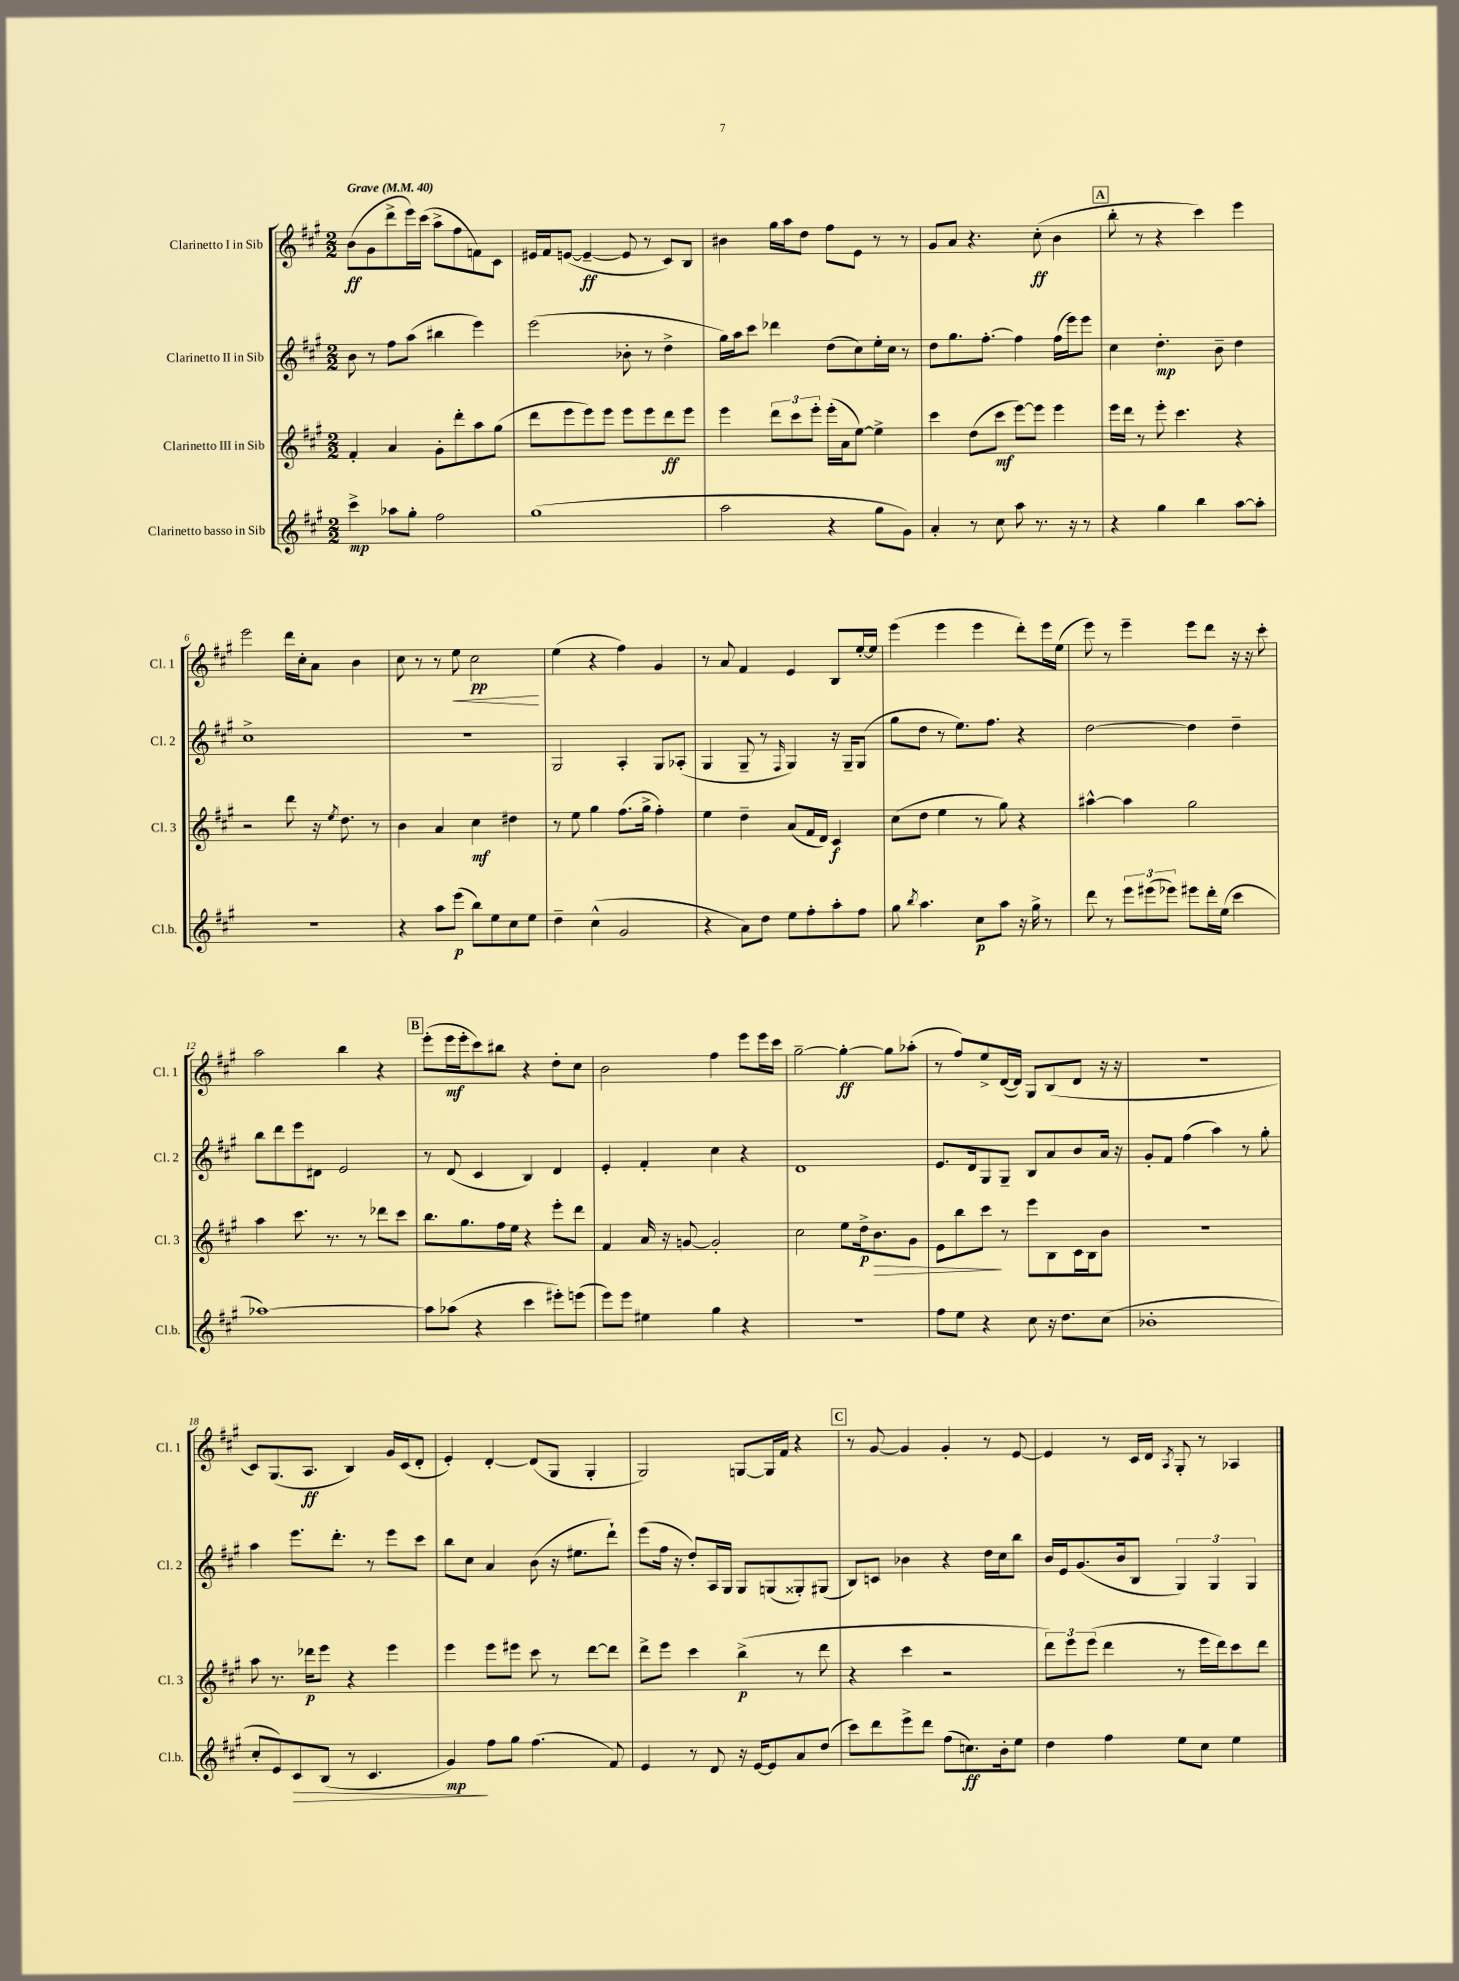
<<
\new StaffGroup <<
\new Staff = "s0" \with { instrumentName = "Clarinetto I in Sib" shortInstrumentName = "Cl. 1" } {
    \clef treble \key a \major \numericTimeSignature \time 2/2 \tempo "Grave" 4 = 40
    b'8\ff( gis'8 d'''8-> e'''16) cis'''16( a''8-> fis''8 f'8) cis'8 |
    eis'16 fis'16 e'8~( e'4~--\ff e'8 r8 cis'8) b8 |
    bis'4 gis''16 a''16 d''8 fis''8 e'8 r8 r8 |
    gis'8 a'8 r4. cis''8-.\ff( b'4 |
    \mark \markup { \box "A" } b''8-. r8 r4 cis'''4) e'''4 |
    e'''2 d'''16 cis''16-. a'8 b'4 |
    cis''8 r8 r8 e''8\< cis''2\pp\! |
    e''4( r4 fis''4) gis'4 |
    r8 a'8 fis'4 e'4 b8 e''16~-. e''16 |
    e'''4( e'''4 e'''4 d'''8-.) e'''16 e''16( |
    e'''8) r8 e'''4-- e'''8 d'''8 r16 r16 cis'''8-. |
    a''2 b''4 r4 |
    \mark \markup { \box "B" } e'''8-.( e'''16\mf e'''16-. cis'''8) bis''8 r4 d''8-. cis''8 |
    b'2 fis''4 e'''8 e'''16 cis'''16 |
    gis''2~-- gis''4~-.\ff gis''8 aes''8-.( |
    r8 fis''8) e''8-> d'16~( d'16) gis8 b8( d'8 r16 r16 |
    R1 |
    cis'8) gis8.( a8.\ff b4) gis'16 cis'16( d'8-. |
    e'4-.) d'4~-. d'8( gis8 gis4-. |
    gis2) g8~ g16 fis'16 r4 |
    \mark \markup { \box "C" } r8 gis'8~ gis'4 gis'4-. r8 e'8~ |
    e'4 r8 cis'16 d'16 \acciaccatura { a8 } gis8-. r8 aes4 \bar "|." |
}
\new Staff = "s1" \with { instrumentName = "Clarinetto II in Sib" shortInstrumentName = "Cl. 2" } {
    \clef treble \key a \major \numericTimeSignature \time 2/2
    b'8 r8 fis''8 a''8( bis''4 e'''4) |
    e'''2( bes'8-. r8 d''4-> |
    gis''16) a''16 cis'''8 des'''4 d''8( cis''8) e''16-. cis''16 r8 |
    d''8 gis''8. fis''8.~-. fis''4 fis''16( e'''16) e'''8 |
    \mark \markup { \box "A" } cis''4 d''4.-.\mp b'8-- d''4 |
    cis''1-> |
    R1 |
    gis2 a4-. gis8 aes8-.( |
    gis4 gis8-- r8 \grace { fis16 } gis4) r16 gis16-- gis8( |
    gis''8 d''8 r8 e''8.) fis''8. r4 |
    d''2~ d''4 d''4-- |
    b''8 d'''8 e'''8 dis'8 e'2 |
    \mark \markup { \box "B" } r8 d'8( cis'4 b4) d'4 |
    e'4-. fis'4-. cis''4 r4 |
    d'1 |
    e'8. d'16 gis8 gis8-- b8 a'8 b'8 a'16 r16 |
    gis'8-. fis'8 fis''4( a''4) r8 gis''8-. |
    a''4 e'''8. d'''8.-. r8 e'''8 cis'''8 |
    b''8 cis''8 a'4 b'8( r16 eis''8. d'''8-!) |
    e'''8( fis''16 r16 d''8-.) a16 gis16 gis8 g8( gisis8-.) gis8( |
    \mark \markup { \box "C" } b8) c'8 bes'4 r4 d''16 cis''16 b''8 |
    b'16 e'16 gis'8.( b'16 b8 \tuplet 3/2 { gis4) gis4 gis4 } \bar "|." |
}
\new Staff = "s2" \with { instrumentName = "Clarinetto III in Sib" shortInstrumentName = "Cl. 3" } {
    \clef treble \key a \major \numericTimeSignature \time 2/2
    fis'4-. a'4 gis'8-. d'''8-. a''8 gis''8( |
    d'''8 e'''8 e'''8) e'''8 e'''8 e'''8 d'''8\ff e'''8 |
    e'''4 \tuplet 3/2 { d'''8 cis'''8 e'''8-. } e'''16-.( a'16 e''8~) e''4-> |
    cis'''4 d''8( cis'''8\mf e'''8~) e'''8 e'''4 |
    \mark \markup { \box "A" } e'''16 d'''16 r8 e'''8-. cis'''4. r4 |
    r2 d'''8 r16 \acciaccatura { e''8 } d''8. r8 |
    b'4 a'4 cis''4\mf dis''4 |
    r8 e''8 gis''4 fis''8.( gis''16-> fis''4-.) |
    e''4 d''4-- a'8( fis'16 d'16) cis'4\f |
    cis''8( d''8 e''4 r8 gis''8) r4 |
    ais''4~-^ ais''4 gis''2 |
    a''4 cis'''8. r8. r8 des'''8 cis'''8 |
    \mark \markup { \box "B" } b''8. gis''8. fis''16 e''16 r4 e'''8-. d'''8 |
    fis'4 a'16 r16 g'8~ g'2-. |
    cis''2 e''8 d''16->\p b'8.\> gis'8 |
    e'8 b''8 cis'''8\! r8 e'''8 b8 cis'16 b16 b'8 |
    r1 |
    a''8 r8. des'''16\p e'''8 r4 e'''4 |
    e'''4 e'''8 eis'''8 cis'''8 r8 d'''8~ d'''8 |
    d'''8-> e'''8 cis'''4 b''4->\p( r8 d'''8 |
    \mark \markup { \box "C" } r4 cis'''4 r2 |
    \tuplet 3/2 { d'''8) e'''8 e'''8( } d'''4 r8 e'''16 d'''16) cis'''8 d'''8 \bar "|." |
}
\new Staff = "s3" \with { instrumentName = "Clarinetto basso in Sib" shortInstrumentName = "Cl.b." } {
    \clef treble \key a \major \numericTimeSignature \time 2/2
    cis'''4->\mp aes''8 gis''8-. fis''2 |
    gis''1( |
    a''2 r4 gis''8 gis'8) |
    a'4-. r8 cis''8 a''8 r8. r16 r8 |
    \mark \markup { \box "A" } r4 gis''4 b''4 a''8~ a''8-. |
    r1 |
    r4 a''8 e'''8\p( b''8) e''8 cis''8 e''8 |
    d''4-- cis''4-^( gis'2 |
    r4 a'8) d''8 e''8 fis''8-. a''8-. fis''8 |
    gis''8 \acciaccatura { b''8 } a''4. cis''8\p a''8 r16 gis''16-> r8 |
    d'''8 r8 \tuplet 3/2 { e'''8 eis'''8( ees'''8) } eis'''8 d'''16-. e''16( cis'''4 |
    aes''1~) |
    \mark \markup { \box "B" } aes''8 aes''8( r4 cis'''4 eis'''8-.) e'''8( |
    e'''8) e'''8 eis''4 gis''4 r4 |
    r1 |
    fis''8 e''8 r4 cis''8 r16 d''8. cis''8( |
    bes'1-. |
    cis''8-. e'8) cis'8\> b8( r8 cis'4. |
    gis'4\mp\!) fis''8 gis''8 fis''4.( fis'8) |
    e'4 r8 d'8 r16 e'16~ e'8 a'8 d''8( |
    \mark \markup { \box "C" } cis'''8) d'''8 e'''8-> d'''8 fis''8( c''8.\ff) b'16-. e''8 |
    d''4 fis''4 e''8 cis''8 e''4 \bar "|." |
}
>>
>>
